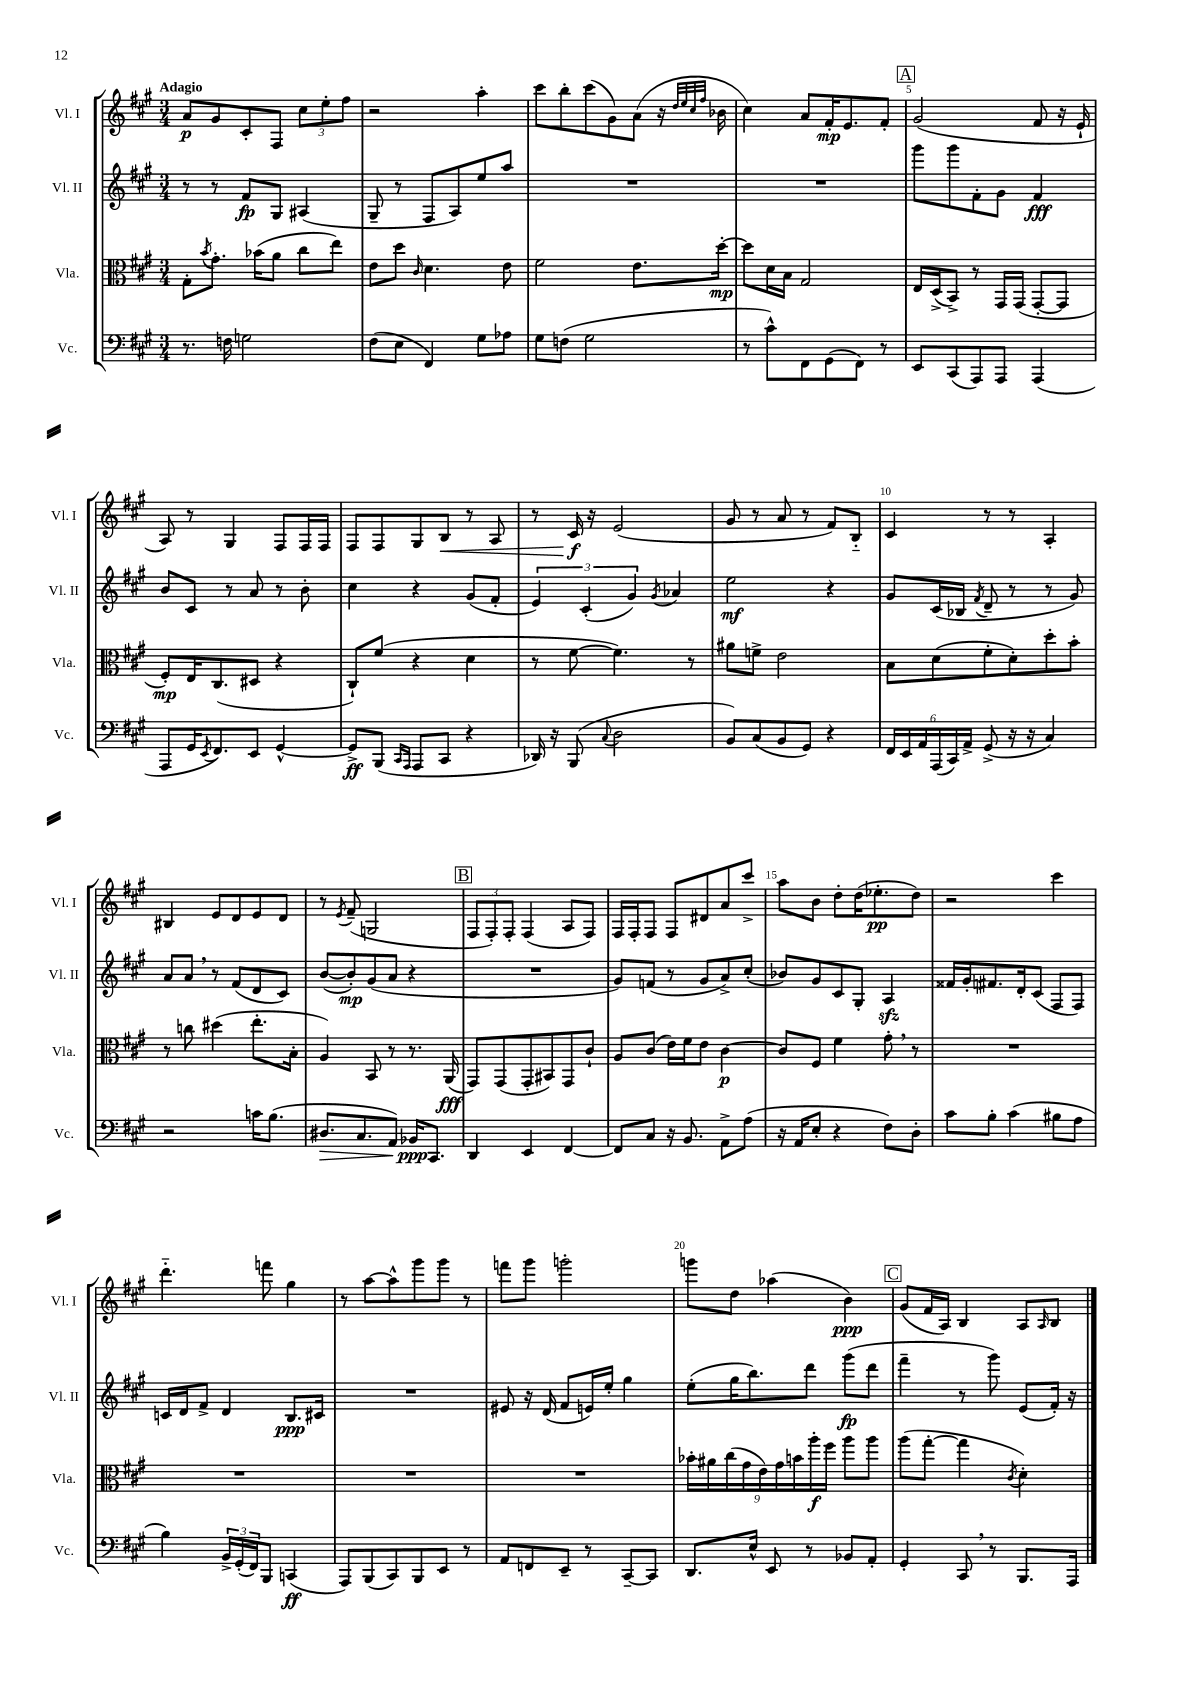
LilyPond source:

<<
\new StaffGroup <<
\new Staff = "s0" \with { instrumentName = "Vl. I" shortInstrumentName = "Vl. I" } {
    \clef treble \key a \major \numericTimeSignature \time 3/4 \tempo "Adagio"
    a'8\p gis'8 cis'8-. fis8 \tuplet 3/2 { cis''8 e''8-. fis''8 } |
    r2 a''4-. |
    cis'''8 b''8-. cis'''8( gis'8) a'8( r16 \grace { d''32 e''32 cis''32 fis''32 } bes'16 |
    cis''4) a'8 fis'16-.\mp e'8. fis'8-. |
    \mark \markup { \box "A" } gis'2( fis'8 r16 e'16-! |
    a8) r8 gis4 fis8 fis16 fis16 |
    fis8 fis8 gis8 b8\< r8 a8 |
    r8 cis'16\f\! r16 e'2( |
    gis'8 r8 a'8 r8 fis'8) b8-_ |
    cis'4 r8 r8 a4-. |
    bis4 e'8 d'8 e'8 d'8 |
    r8 \acciaccatura { e'8 } fis'8--( g2 |
    \mark \markup { \box "B" } \tuplet 3/2 { fis8 fis8-.) fis8-. } fis4( a8 fis8) |
    fis16 fis16-. fis8 fis8 dis'8 a'8 cis'''8-> |
    a''8 b'8 d''8-. d''16( ees''8.-.\pp d''8) |
    r2 cis'''4 |
    d'''4.-_ f'''8 gis''4 |
    r8 a''8~ a''8-^ gis'''8 gis'''8 r8 |
    f'''8 gis'''8 g'''2-. |
    g'''8 d''8 aes''4( b'4\ppp) |
    \mark \markup { \box "C" } gis'8( fis'16 a16) b4 a8 \grace { a16 } b8 \bar "|." |
}
\new Staff = "s1" \with { instrumentName = "Vl. II" shortInstrumentName = "Vl. II" } {
    \clef treble \key a \major \numericTimeSignature \time 3/4
    r8 r8 fis'8\fp gis8 ais4( |
    gis8-- r8 fis8 a8) e''8 a''8 |
    R2. |
    R2. |
    \mark \markup { \box "A" } gis'''8 gis'''8 fis'8-. gis'8 fis'4\fff |
    b'8 cis'8 r8 a'8 r8 b'8-. |
    cis''4 r4 gis'8( fis'8-. |
    \tuplet 3/2 { e'4) cis'4-.( gis'4) } \acciaccatura { gis'8 } aes'4 |
    e''2\mf r4 |
    gis'8 cis'16( bes16 \acciaccatura { fis'8 } d'8-- r8 r8 gis'8) |
    a'8 a'8 \breathe r8 fis'8( d'8 cis'8) |
    b'8~( b'8-.\mp) gis'8( a'8 r4 |
    \mark \markup { \box "B" } R2. |
    gis'8) f'8( r8 gis'8 a'8->) cis''8-.( |
    bes'8) gis'8 cis'8 gis8-. a4\sfz |
    fisis'16 gis'16-. fis'8. d'16-. cis'8( fis8 fis8) |
    c'16 d'16 fis'8-> d'4 b8.\ppp cis'16 |
    R2. |
    eis'8 r16 d'16( fis'8 e'16) e''16-. gis''4 |
    e''8-.( gis''16 b''8.) d'''8 gis'''8\fp( d'''8 |
    \mark \markup { \box "C" } fis'''4-- r8 gis'''8) e'8( fis'16-.) r16 \bar "|." |
}
\new Staff = "s2" \with { instrumentName = "Vla." shortInstrumentName = "Vla." } {
    \clef alto \key a \major \numericTimeSignature \time 3/4
    gis8-. \acciaccatura { b'8 } gis'8.-. bes'16( a'8 cis''8 e''8) |
    e'8 d''8 \grace { cis'16 } d'4. e'8 |
    fis'2 e'8. d''16~-.\mp |
    d''8 d'16 b16 gis2 |
    \mark \markup { \box "A" } e16 d16->( b,8->) r8 gis,16 gis,16( gis,8~-. gis,8 |
    fis8-.\mp) e16 cis8.( dis8 r4 |
    cis8-!) fis'8( r4 d'4 |
    r8 fis'8~ fis'4.) r8 |
    ais'8 f'8-> e'2 |
    b8 d'8( fis'8-. d'8-.) d''8-. b'8-. |
    r8 c''8 dis''4( e''8.-. b16-. |
    a4) b,8 r8 r8. a,16\fff( |
    \mark \markup { \box "B" } gis,8) gis,8( gis,8-. bis,8) gis,8 cis'8-! |
    a8 cis'8( e'16) fis'16 e'8 cis'4~\p |
    cis'8 fis8 fis'4 gis'8-. \breathe r8 |
    R2. |
    R2. |
    R2. |
    R2. |
    \tuplet 9/8 { bes'16-. ais'16 cis''16( gis'16 e'16) gis'16 b'16 a''16-.\f fis''16 } a''8 a''8 |
    \mark \markup { \box "C" } a''8( gis''8~-. gis''4 \acciaccatura { cis'8 } d'4-.) \bar "|." |
}
\new Staff = "s3" \with { instrumentName = "Vc." shortInstrumentName = "Vc." } {
    \clef bass \key a \major \numericTimeSignature \time 3/4
    r8. f16 g2 |
    fis8( e8 fis,4) gis8 aes8 |
    gis8 f8( gis2 |
    r8 cis'8-^) fis,8 gis,8( fis,8) r8 |
    \mark \markup { \box "A" } e,8 cis,8( a,,8) a,,8 a,,4( |
    a,,8 gis,16 \acciaccatura { e,8 } fis,8.) e,8 gis,4~-^ |
    gis,8->\ff b,,8( \grace { cis,16 a,,16 } a,,8 cis,8 r4 |
    des,16) r16 b,,8( \appoggiatura { cis8 } d2 |
    b,8) cis8( b,8 gis,8) r4 |
    \tuplet 6/4 { fis,16 e,16 a,16 a,,16( cis,16) a,16-> } gis,8->( r16 r16 cis4) |
    r2 c'16 b8.( |
    dis8.\> cis8. a,8) bes,16\ppp\! cis,8. |
    \mark \markup { \box "B" } d,4 e,4 fis,4~ |
    fis,8 cis8 r16 b,8. a,8-> a8( |
    r16 a,16 e8-. r4 fis8) d8-. |
    cis'8 b8-. cis'4( bis8 a8 |
    b4) \tuplet 3/2 { b,16-> gis,16-.( fis,16) } b,,8 c,4\ff( |
    a,,8) b,,8( cis,8) b,,8 e,8 r8 |
    a,8 f,8 e,8-- r8 cis,8~-- cis,8 |
    d,8. e16-^ e,8 r8 bes,8 a,8-. |
    \mark \markup { \box "C" } gis,4-. cis,8 \breathe r8 b,,8. a,,16 \bar "|." |
}
>>
>>
\layout { \context { \Score \override BarNumber.break-visibility = ##(#f #t #t) barNumberVisibility = #(every-nth-bar-number-visible 5) } }
